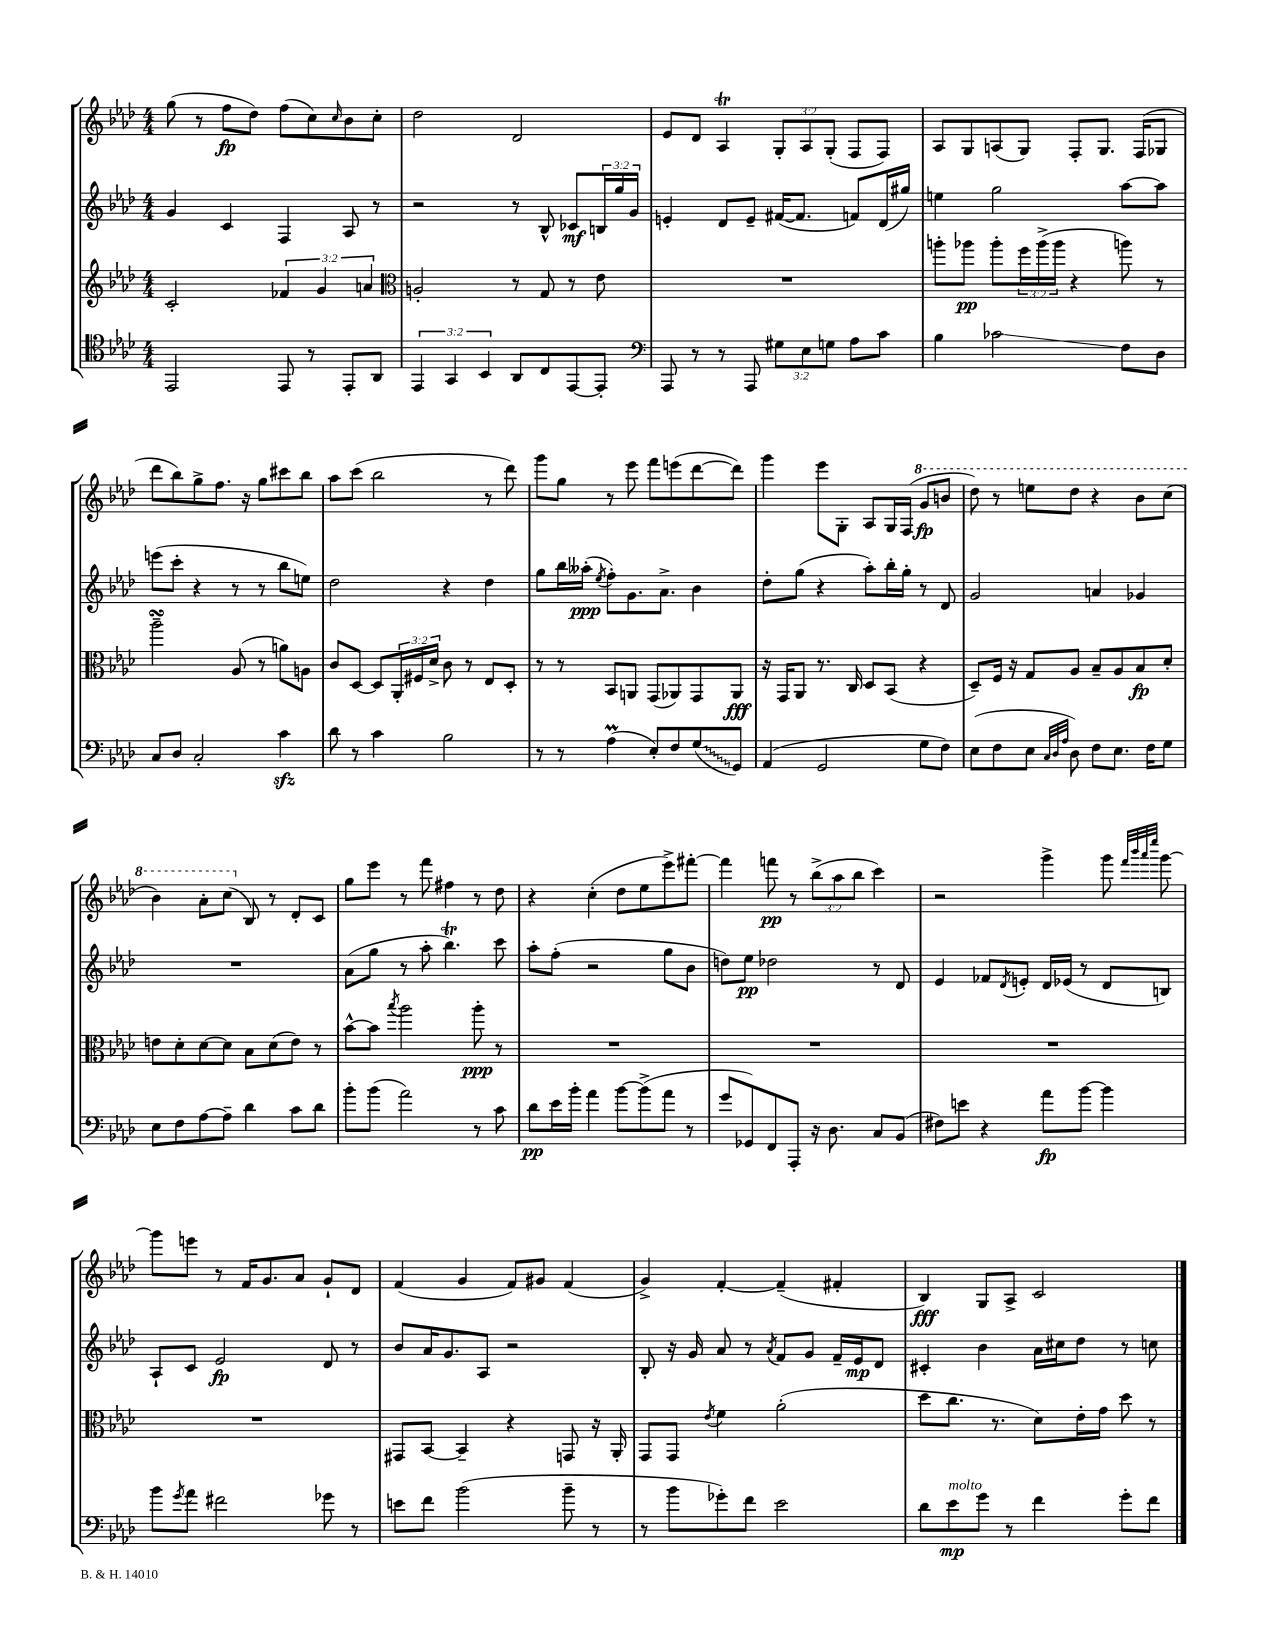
<<
\new StaffGroup <<
\new Staff = "s0" {
    \clef treble \key aes \major \numericTimeSignature \time 4/4 \override Staff.TupletNumber.text = #tuplet-number::calc-fraction-text
    g''8( r8 f''8\fp des''8) f''8( c''8) \grace { c''16 } bes'8 c''8-. |
    des''2 des'2 |
    ees'8 des'8 aes4\trill \tuplet 3/2 { g8-. aes8 g8-.( } f8 f8) |
    aes8 g8 a8( g8) f8-. g8. f16( ges8 |
    des'''8 bes''8) g''8-> f''8. r16 g''8 cis'''8 bes''8 |
    aes''8 c'''8( bes''2 r8 des'''8) |
    g'''8 g''8 r8 ees'''8 f'''8 e'''8( des'''8~ des'''8) |
    g'''4 ees'''8 g8-. aes8 g16 f16( \ottava #1 g''8\fp b''8 |
    des'''8) r8 e'''8 des'''8 r4 bes''8 c'''8( |
    bes''4) aes''8-. c'''8( \ottava #0 bes8) r8 des'8-. c'8 |
    g''8 ees'''8 r8 f'''8 fis''4 r8 des''8 |
    r4 c''4-.( des''8 ees''8 ees'''8->) fis'''8~-. |
    fis'''4 f'''8\pp r8 \tuplet 3/2 { bes''8->( aes''8 bes''8 } c'''4) |
    r2 g'''4-> g'''8 \grace { f'''32 bes'''32 aes'''32 ees''''32 } g'''8~ |
    g'''8 e'''8 r8 f'16 g'8. aes'8 g'8-! des'8 |
    f'4( g'4 f'8) gis'8 f'4( |
    g'4->) f'4~-. f'4--( fis'4-. |
    bes4\fff) g8 aes8-> c'2 \bar "|." |
}
\new Staff = "s1" {
    \clef treble \key aes \major \numericTimeSignature \time 4/4 \override Staff.TupletNumber.text = #tuplet-number::calc-fraction-text
    g'4 c'4 f4 aes8 r8 |
    r2 r8 bes8-^ ces'8\mf \tuplet 3/2 { b16 g''16 g'16 } |
    e'4-. des'8 e'8-- fis'16~( fis'8. f'8) des'16( gis''16) |
    e''4 g''2 aes''8~ aes''8 |
    e'''8( c'''8-. r4 r8 r8 bes''8 e''8) |
    des''2 r4 des''4 |
    g''8 bes''16 aeses''16-.\ppp( \acciaccatura { ees''8 } f''8-.) g'8. aes'8.-> bes'4 |
    des''8-. g''8( r4 aes''8-.) bes''16-. g''16-. r8 des'8 |
    g'2 a'4 ges'4 |
    R1 |
    aes'8( g''8 r8 aes''8-. bes''4.\trill) c'''8 |
    aes''8-. f''8-.( r2 g''8 bes'8 |
    d''8) ees''8\pp des''2 r8 des'8 |
    ees'4 fes'8 \acciaccatura { des'8 } e'8-. des'16 ees'16( r8 des'8 b8) |
    aes8-! c'8 ees'2\fp des'8 r8 |
    bes'8 aes'16 g'8. aes8 r2 |
    bes8-. r16 g'16 aes'8 r8 \acciaccatura { aes'8 } f'8 g'8 f'16-- ees'16\mp des'8 |
    cis'4-. bes'4 aes'16 cis''16 des''8 r8 c''8 \bar "|." |
}
\new Staff = "s2" {
    \clef treble \key aes \major \numericTimeSignature \time 4/4 \override Staff.TupletNumber.text = #tuplet-number::calc-fraction-text
    c'2-. \tuplet 3/2 { fes'4 g'4 a'4 } |
    \clef alto a2-. r8 g8 r8 ees'8 |
    R1 |
    a''8-. aes''8\pp aes''8-. \tuplet 3/2 { f''16 aes''16->( aes''16 } r4 a''8) r8 |
    aes''2--\turn aes8( r8 a'8) a8 |
    c'8 des8~ des8 \tuplet 3/2 { aes,16-. fis16 des'16-> } c'8 r8 ees8 des8-. |
    r8 r8 bes,8 a,8 g,8( aes,8) g,8 aes,8\fff |
    r16 g,16 aes,8 r8. c16 des8 bes,8( r4 |
    des8--) f16 r16 g8 aes8 bes8-- aes8 bes8\fp des'8-. |
    e'8 des'8-. des'8~ des'8 bes8 des'8( e'8) r8 |
    bes'8~-^ bes'8 \acciaccatura { bes''8 } aes''2 aes''8-.\ppp r8 |
    R1 |
    R1 |
    R1 |
    R1 |
    gis,8 bes,8~ bes,4-- r4 g,8 r16 aes,16-. |
    g,8 g,8 \acciaccatura { ees'8 } f'4 aes'2-.( |
    des''8 c''8. r8. des'8) ees'16-. g'16 des''8 r8 \bar "|." |
}
\new Staff = "s3" {
    \clef tenor \key aes \major \numericTimeSignature \time 4/4 \override Staff.TupletNumber.text = #tuplet-number::calc-fraction-text
    ees,2 ees,8 r8 ees,8-. aes,8 |
    \tuplet 3/2 { ees,4 g,4 bes,4 } aes,8 c8 ees,8~ ees,8-. |
    \clef bass aes,,8 r8 r8 aes,,8 \tuplet 3/2 { gis8 ees8 g8 } aes8 c'8 |
    bes4 ces'2\glissando f8 des8 |
    c8 des8 c2-. c'4\sfz |
    des'8 r8 c'4 bes2 |
    r8 r8 aes4\prall( ees8-.) f8 \once \override Glissando.style = #'zigzag g8\glissando( g,8) |
    aes,4( g,2 g8 f8) |
    ees8( f8 ees8 \grace { c32 des32 aes32 } des8) f8 ees8. f16 g8 |
    ees8 f8 aes8~ aes8-- des'4 c'8 des'8 |
    bes'8-. bes'8( aes'2) r8 c'8 |
    des'8\pp ees'16 bes'16-. aes'4 bes'8~ bes'8->( aes'8 r8 |
    g'8 ges,8) f,8 aes,,8-. r16 des8. c8 bes,8( |
    fis8) e'8 r4 aes'8\fp bes'8~ bes'4 |
    bes'8 \acciaccatura { g'8 } aes'8 fis'2 ges'8 r8 |
    e'8 f'8 bes'2( bes'8-- r8 |
    r8 bes'8 ges'8-.) f'8 ees'2 |
    des'8 ees'8\mp^\markup { \italic "molto" } g'8 r8 f'4 g'8-. f'8 \bar "|." |
}
>>
>>
\layout { \context { \Score \remove "Bar_number_engraver" } }
